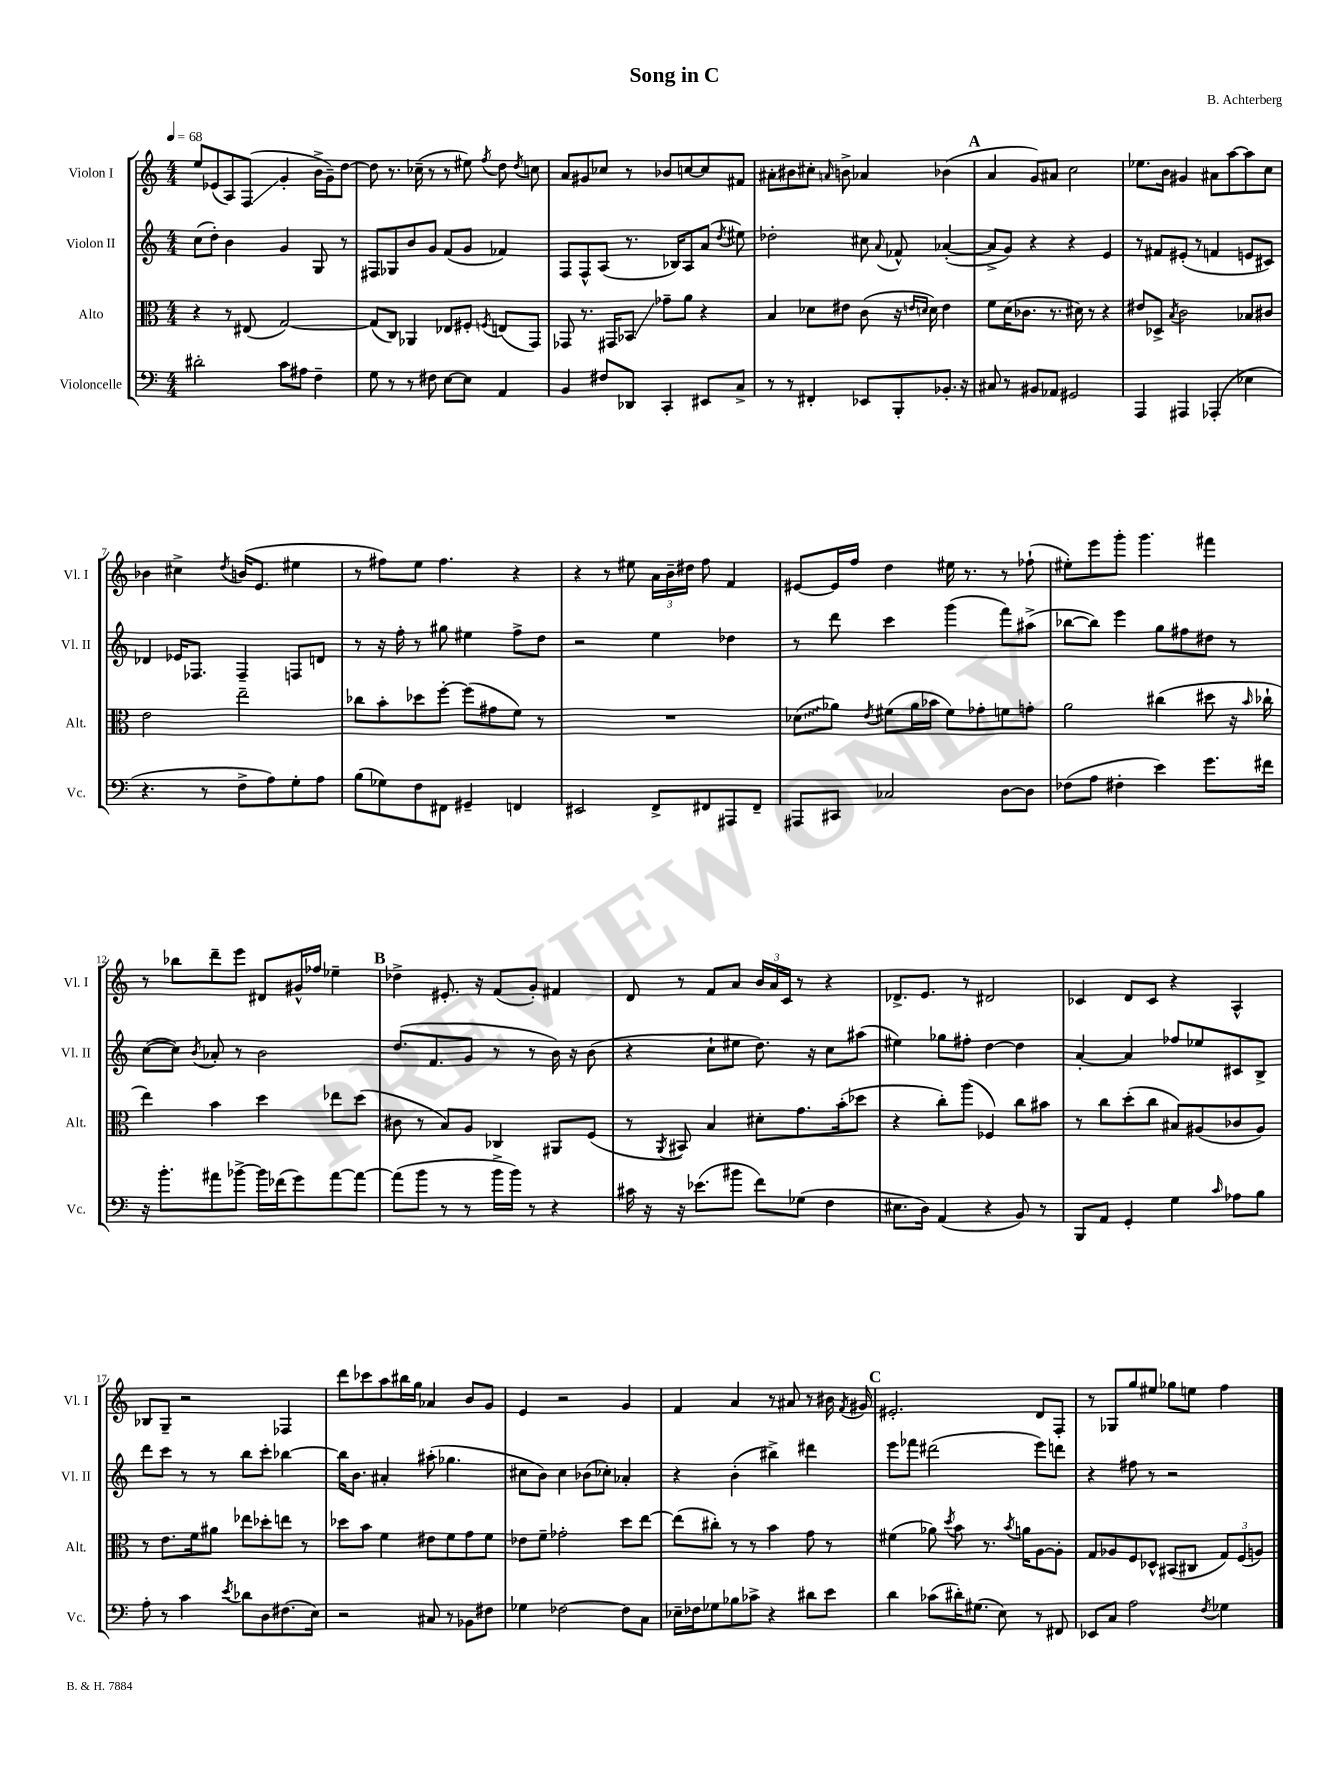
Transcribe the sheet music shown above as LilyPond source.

\header { title = "Song in C" composer = "B. Achterberg" }
<<
\new StaffGroup <<
\new Staff = "s0" \with { instrumentName = "Violon I" shortInstrumentName = "Vl. I" } {
    \clef treble \key c \major \numericTimeSignature \time 4/4 \tempo 4 = 68
    \autoBeamOff e''8[ ees'8( a8) f8]\glissando( g'4-. b'16[-> g'16--) d''8]~ |
    d''8 r8. ces''16--( r8 r8 eis''8) \acciaccatura { f''8 } d''8 \acciaccatura { d''8 } c''8 |
    a'8[ gis'8 ces''8] r8 bes'8[ c''8~ c''8 fis'8] |
    ais'8[-. bis'8 cis''8]-. \grace { a'16 } b'8-> aes'4 bes'4( |
    \mark \markup { \bold "A" } a'4 g'8[) ais'8] c''2 |
    ees''8.[ b'16] gis'4 ais'8[ a''8~ a''8 c''8] |
    bes'4 cis''4-> \acciaccatura { d''8 } b'16[( e'8.] eis''4 |
    r8 fis''8[) e''8] fis''4. r4 |
    r4 r8 eis''8 \tuplet 3/2 { a'16[ b'16-- dis''16] } f''8 f'4 |
    eis'8[~ eis'16 f''16] d''4 eis''16 r8. r8 fes''8-!( |
    eis''8[-.) e'''8 g'''8]-. g'''4. fis'''4 |
    r8 bes''8[ d'''8-- e'''8] dis'8[ gis'16-^ fes''16] ees''4-- |
    \mark \markup { \bold "B" } des''4-> eis'8.-. r16 f'8[( g'8]-.) fis'4 |
    d'8 r8 f'8[ a'8] \tuplet 3/2 { b'16[ a'16 c'16] } r8 r4 |
    des'8.[-> e'8.] r8 dis'2 |
    ces'4 d'8[ ces'8] r4 a4-^ |
    bes8[ g8]-- r2 fes4 |
    d'''8[ ces'''8 a''8 bis''16 g''16] aes'4 b'8[ g'8] |
    e'4 r2 g'4 |
    f'4 a'4 r8 ais'8 r8 bis'16 \acciaccatura { f'8 } gis'16 |
    \mark \markup { \bold "C" } eis'2.-. d'8[ f8]-. |
    r8 ges8[ g''8 eis''8] ges''8[ e''8] f''4 \bar "|." |
}
\new Staff = "s1" \with { instrumentName = "Violon II" shortInstrumentName = "Vl. II" } {
    \clef treble \key c \major \numericTimeSignature \time 4/4
    \autoBeamOff c''8[( d''8]-.) b'4 g'4 g8 r8 |
    fis8[ ges8 b'8 g'8] f'8[( g'8] fes'4) |
    f8[ f8-^ a8]( r8. bes16[) a8 a'8]( \acciaccatura { d''8 } eis''8) |
    des''2-. cis''8 \appoggiatura { a'8 } fes'8-^ aes'4~-.( |
    \mark \markup { \bold "A" } aes'8[-> g'8]) r4 r4 e'4 |
    r8 fis'8[ eis'8]-.( r8 f'4 e'8[ cis'8]) |
    des'4 ees'16[ fes8.] fes4-- f8[ d'8] |
    r8 r16 f''16-. r8 gis''8 eis''4 f''8[-> d''8] |
    r2 e''4 des''4 |
    r8 d'''8 c'''4 g'''4( f'''8[) ais''8]->( |
    bes''8[~ bes''8]) e'''4 g''8[ fis''8 dis''8] r8 |
    c''8[~( c''8]) \acciaccatura { b'8 } aes'8-. r8 b'2 |
    \mark \markup { \bold "B" } d''8.[( f'8. g'8] r8 r8 b'16) r16 b'8( |
    r4 c''8[-! eis''8] d''8.) r16 c''8[ ais''8]( |
    eis''4) ges''8[ fis''8]-. d''4~ d''4 |
    a'4~-. a'4 fes''8[ ees''8 cis'8 b8]-> |
    d'''8[ c'''8] r8 r8 b''8[ c'''8]-. bes''4~ |
    bes''16[ b'8.] ais'4-. ais''8-.( ges''4. |
    cis''8[ b'8]) cis''4 bes'8[( ces''8]-.) aes'4-. |
    r4 b'4-.( bis''4->) dis'''4 |
    \mark \markup { \bold "C" } e'''8[ fes'''8] dis'''2( e'''8[) d'''8] |
    r4 fis''8 r8 r2 \bar "|." |
}
\new Staff = "s2" \with { instrumentName = "Alto" shortInstrumentName = "Alt." } {
    \clef alto \key c \major \numericTimeSignature \time 4/4
    \autoBeamOff r4 r8 eis8( g2~) |
    g8[( c8]) aes,4 ees8[ fis8]-. \acciaccatura { f8 } e8[( g,8]) |
    ges,8 r8. gis,16[ bes,8]\glissando ges'8[-- a'8] r4 |
    b4 des'8[ eis'8] c'8( r16 \grace { e'16[ d'16] } d'16) e'4 |
    \mark \markup { \bold "A" } f'8[ d'16( ces'8.] r8. dis'16) r8 r4 |
    eis'8[ des8]-> \acciaccatura { b8 } c'2 bes8[ cis'8] |
    e'2 e''2-- |
    ces''8[ b'8-. des''8 f''8]~-. f''8[( gis'8 f'8]) r8 |
    R1 |
    \once \override Glissando.style = #'zigzag des'8[\glissando( aes'8]) \acciaccatura { e'8 } fis'8[( aes'16 bes'16] fis'8[) ges'8-. f'8 g'8]-. |
    a'2 cis''4( dis''8 r16 \grace { b'16 } ces''16-! |
    e''4) b'4 d''4 ees''8[ d''8]( |
    \mark \markup { \bold "B" } cis'8 r8 b8[) a8] ces4 ais,8[ f8]( |
    r8 \acciaccatura { a,8 } bis,8) b4 dis'8[-. g'8. b'16-.( des''8] |
    r4 c''8[-.) a''8]( fes4) c''8[ bis'8] |
    r8 c''8[ d''8-.( c''8] bis8[) ais8( ces'8 ais8]) |
    r8 e'8.[ f'16 ais'8] ees''8[ des''8-. e''8] r8 |
    des''8[ b'8] f'4 eis'8[ f'8 g'8 f'8] |
    ees'8[ f'8]-- ges'2-. d''8[ e''8]~ |
    e''8[( cis''8]-.) r8 r8 b'4 g'8 r8 |
    \mark \markup { \bold "C" } fis'4( aes'8) \acciaccatura { d''8 } b'8 r8. \acciaccatura { b'8 } a'16[ a8~ a8]-. |
    g8[ aes8 f8 des8]-^ bis,8[( cis8] \tuplet 3/2 { g8[) f8( a8]) } \bar "|." |
}
\new Staff = "s3" \with { instrumentName = "Violoncelle" shortInstrumentName = "Vc." } {
    \clef bass \key c \major \numericTimeSignature \time 4/4
    \autoBeamOff dis'2-. c'8[ ais8] f4-- |
    g8 r8 r8 fis8 e8[~ e8] a,4 |
    b,4 fis8[ des,8] c,4-. eis,8[ c8]-> |
    r8 r8 fis,4-. ees,8[ b,,8-. bes,8.]-. r16 |
    \mark \markup { \bold "A" } cis8 r8 bis,8[ aes,8] gis,2 |
    a,,4 ais,,4 aes,,4-.( ees4 |
    r4. r8 f8[-> a8) g8-. a8] |
    b8[( ges8) f8 fis,8] gis,4-- f,4 |
    eis,2 f,8[-> fis,8 ais,,8 fis,8]-- |
    ais,,8[ cis,8] ces2 d8[~ d8] |
    fes8[( a8] fis4-. e'4) g'8.[ fis'16] |
    r16 b'8.[-. ais'8 bes'8]~-> bes'16[ fes'16( g'8) ais'8~ ais'8]~ |
    \mark \markup { \bold "B" } ais'8[( b'8] r8 r8 b'16[-> b'16]) r8 r4 |
    cis'16 r16 r16 ees'8.[( bis'8] f'8[) ges8]( f4 |
    eis8.[ d16]) a,4( r4 b,8) r8 |
    b,,8[ a,8] g,4-. g4 \grace { c'16 } aes8[ b8] |
    a8-. r8 c'4 \acciaccatura { e'8 } des'8[ d8 fis8.( e16]) |
    r2 cis8 r8 bes,8[ fis8] |
    ges4 fes2~ fes8[ c8] |
    ees16[-- fes16 ges8 bes8 ces'8]-> r4 dis'8[ e'8] |
    \mark \markup { \bold "C" } d'4 ces'8[( dis'16-.) gis8.]( e8) r8 fis,8 |
    ees,8[ c8] a2 \acciaccatura { f8 } ges4 \bar "|." |
}
>>
>>
